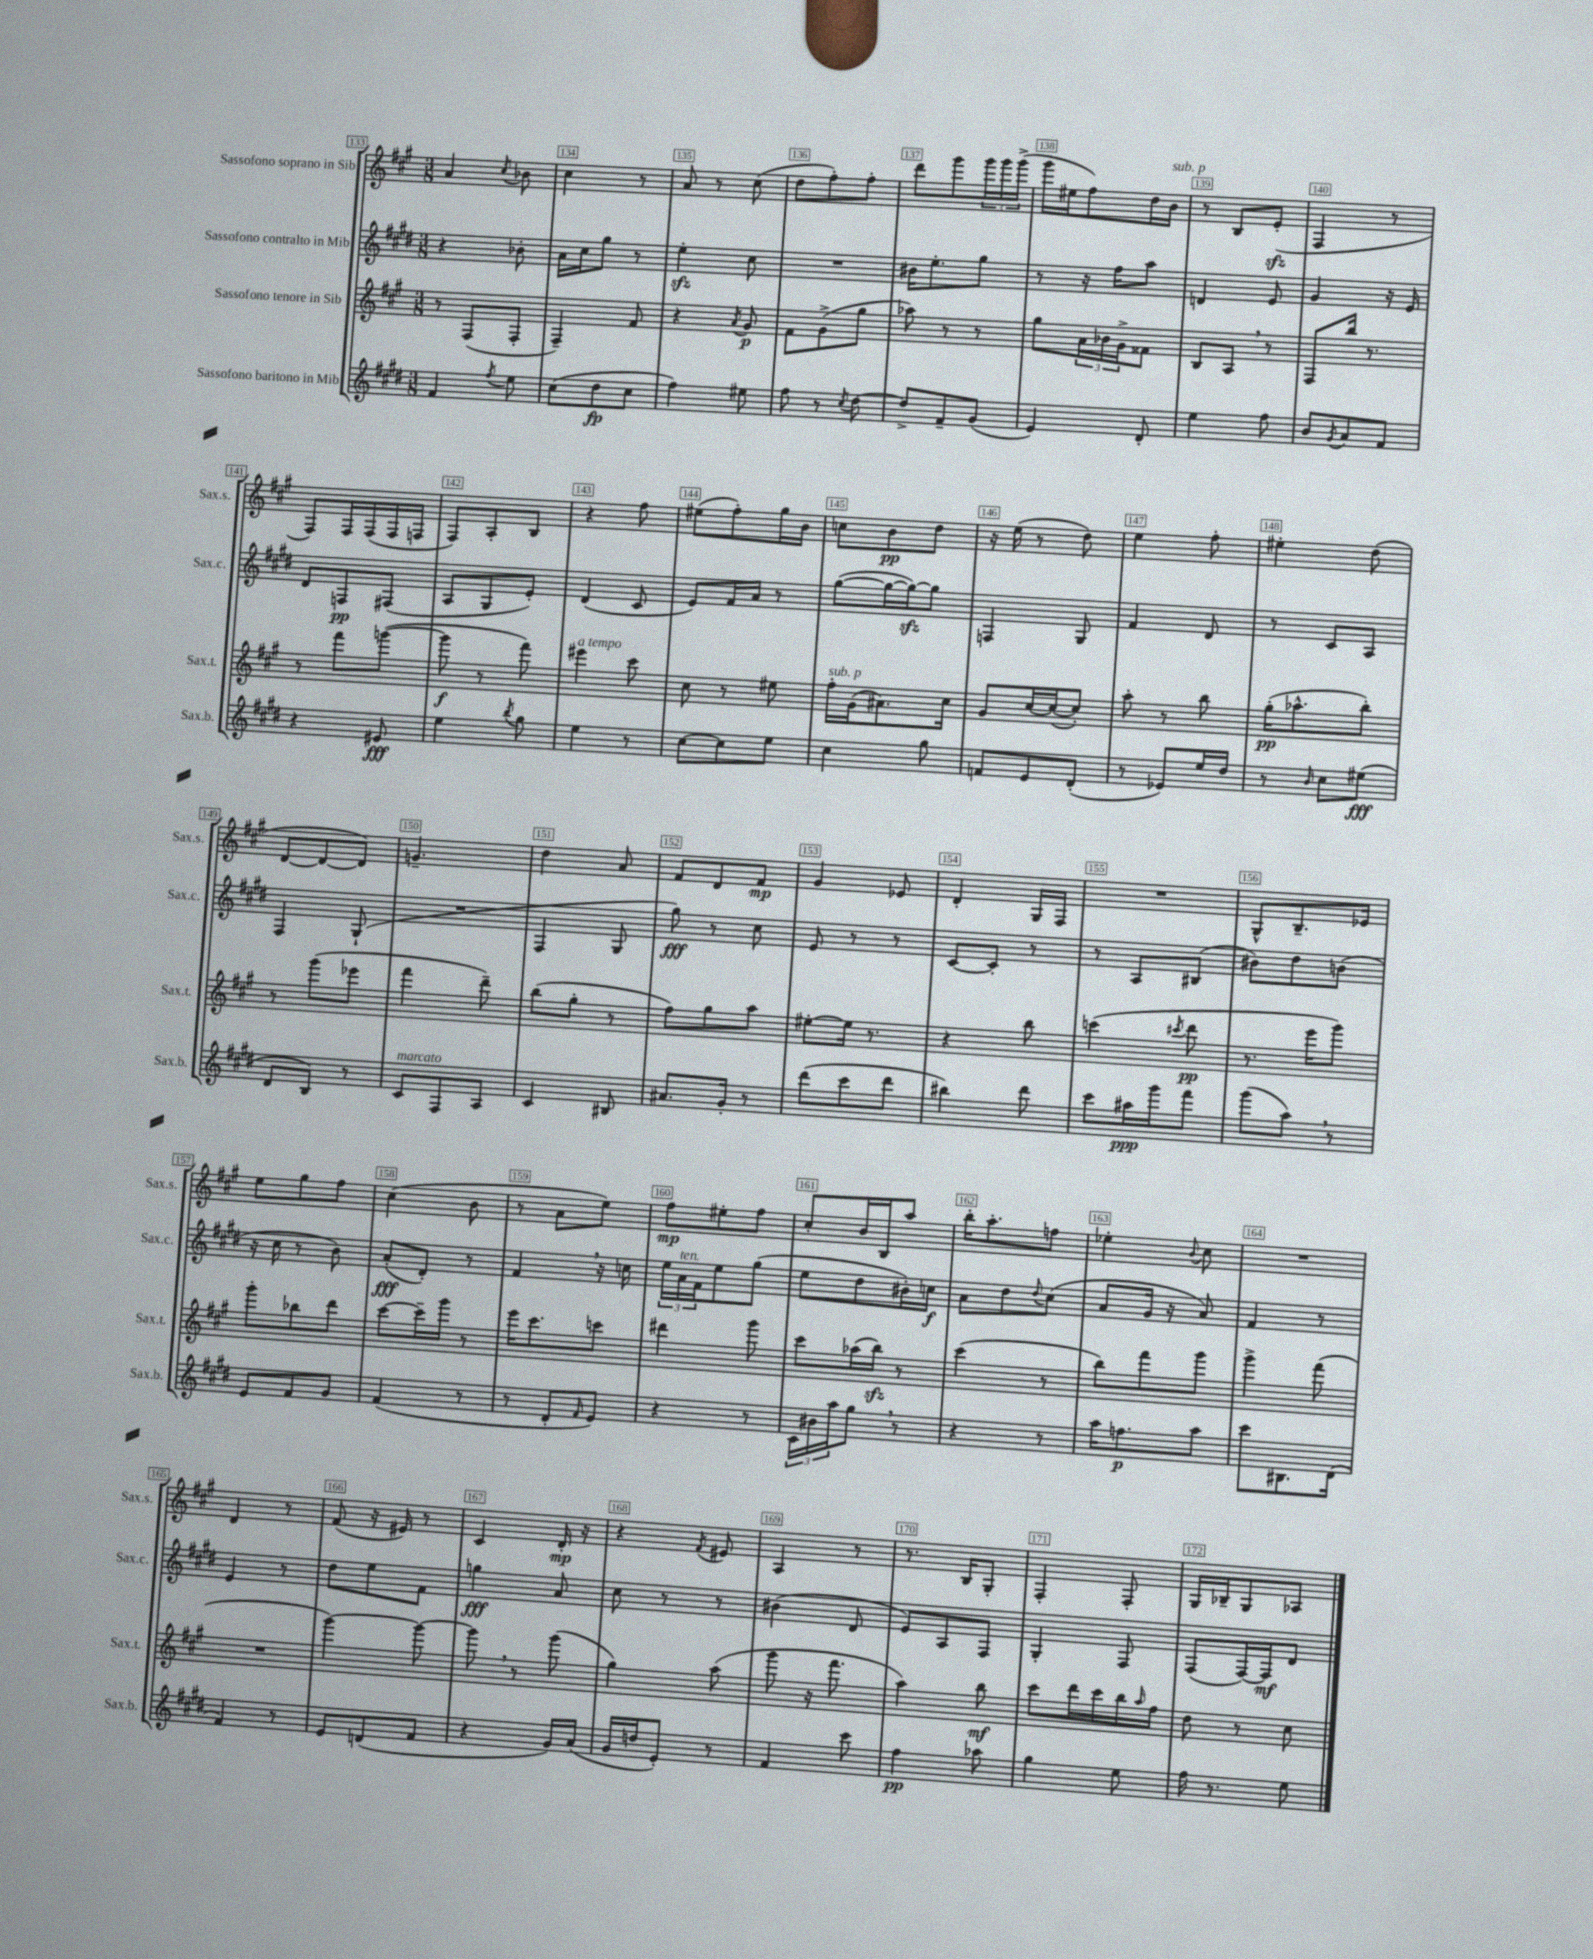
<<
\new StaffGroup <<
\new Staff = "s0" \with { instrumentName = "Sassofono soprano in Sib" shortInstrumentName = "Sax.s." } {
    \clef treble \key a \major \numericTimeSignature \time 3/8
    a'4 \acciaccatura { cis''8 } bes'8 |
    cis''4 r8 |
    a'8 r8 cis''8( |
    d''8 fis''8-.) fis''8-. |
    d'''8 gis'''8 \tuplet 3/2 { gis'''16 gis'''16 gis'''16->( } |
    gis'''16 eis''16 fis''8) d''16 b'16^\markup { \italic "sub. p" } |
    r8 b8 e'8-.\sfz( |
    fis4 r8 |
    fis8) fis16 fis16( fis16 f16 |
    fis8) a8-. b8 |
    r4 fis''8 |
    eis''8( fis''8-.) gis''16 b'16 |
    c''8 b'8\pp d''8 |
    r16 e''16( r8 d''8) |
    e''4 fis''8-. |
    eis''4-. d''8( |
    d'8~ d'8~ d'8) |
    g'4.-- |
    d''4 a'8 |
    fis'8 d'8 fis'8\mp |
    gis'4 ees'8 |
    d'4-. gis16 fis16 |
    R4. |
    gis8-^ b8.-- ees'16 |
    e''8 gis''8 fis''8 |
    cis''4( b'8 |
    r8 a'8 e''8) |
    fis''8\mp eis''8-. fis''8 |
    cis''8-. b'16 b16 a''8 |
    b''16-. a''8.-. f''8 |
    ees''4-. \appoggiatura { b'8 } cis''8 |
    R4. |
    d'4 r8 |
    fis'8( r16 eis'16) r8 |
    cis'4 d'16-.\mp r16 |
    r4 \acciaccatura { fis'8 } eis'8 |
    a4 r8 |
    r8. b16 gis8-. |
    fis4-. fis8-. |
    gis16 bes16-- gis8 aes8 \bar "|." |
}
\new Staff = "s1" \with { instrumentName = "Sassofono contralto in Mib" shortInstrumentName = "Sax.c." } {
    \clef treble \key e \major \numericTimeSignature \time 3/8
    r4 bes'8-. |
    a'16 cis''16 gis''8 r8 |
    e''4-.\sfz cis''8 |
    R4. |
    bis'16 e''8.-. gis''8 |
    r8 r16 fis''16 a''8 |
    d'4 e'8 |
    gis'4 r16 e'16 |
    dis'8 f8\pp fis8( |
    a8 gis8 e'8-.) |
    dis'4( cis'8 |
    e'8) fis'16 a'16 r8 |
    gis''8~( gis''16~ gis''16~\sfz) gis''8 |
    f4 gis8 |
    fis'4 dis'8 |
    r8 cis'8 a8 |
    fis4 gis8-!( |
    R4. |
    fis4 gis8 |
    gis''8\fff) r8 cis''8 |
    e'8 r8 r8 |
    cis'8~ cis'8-. r8 |
    r8 a8 bis8( |
    bis'8) dis''8 b'8( |
    r16 cis''16 r8 b'8) |
    a'8-.\fff( dis'8-.) r8 |
    fis'4 \breathe r16 c''16 |
    \tuplet 3/2 { e''16 a'16^\markup { \italic "ten." } fis'16 } e''8 gis''8( |
    e''8 dis''8 bis'16-.) c''16\f |
    a'8 dis''8 \appoggiatura { dis''8 } cis''8( |
    a'8 gis'16 r16 a'8) |
    fis'4 r8 |
    e'4 r8 |
    dis''8 e''8 fis'8 |
    g''4\fff a'8 |
    cis''8 r8 r8 |
    bis'4( dis'8 |
    e'8) a8 fis8 |
    gis4-. fis8 |
    fis8( fis16~) fis16\mf dis'8 \bar "|." |
}
\new Staff = "s2" \with { instrumentName = "Sassofono tenore in Sib" shortInstrumentName = "Sax.t." } {
    \clef treble \key a \major \numericTimeSignature \time 3/8
    r8 fis8( fis8-. |
    fis4--) fis'8 |
    r4 \acciaccatura { a'8 } gis'8\p |
    fis'8 gis'8->( gis''8 |
    aes''8) r8 r8 |
    gis''8 \tuplet 3/2 { a'16 bes'16 gis'16-> } fisis'8 |
    b8 a8 \breathe r8 |
    fis8 b''16 r8. |
    r8 fis'''8 g'''8~( |
    g'''8\f r8 fis'''8) |
    eis'''4^\markup { \italic "a tempo" } cis'''8 |
    cis''8 r8 eis''8 |
    fis''16-.^\markup { \italic "sub. p" } gis'16( ais'8.) cis''16 |
    gis'8 cis''16~ cis''16~( cis''8-.) |
    a''8-. r8 b''8 |
    gis''16-.\pp( aes''8.-^ b''8-.) |
    r8 gis'''8( ees'''8 |
    fis'''4 d'''8--) |
    b''8( gis''8-. r8 |
    fis''8) gis''8 a''8 |
    eis''8~-. eis''16 r8. |
    r4 b''8 |
    c'''4( \acciaccatura { cis'''8 } d'''8\pp |
    r8. e'''16 gis'''8) |
    gis'''8-. bes''8 d'''8 |
    cis'''8~ cis'''16-- gis'''16 r8 |
    e'''16 cis'''8. c'''8 |
    dis'''4 gis'''8 |
    cis'''8 aes''16( b''16\sfz) r8 |
    cis'''4( r8 |
    b''8) fis'''8 gis'''8 |
    gis'''4-> fis'''8( |
    R4. |
    gis'''4~) gis'''8~ |
    gis'''8 \breathe r8 gis'''8( |
    gis''4) a''8( |
    gis'''8 r16 fis'''8. |
    a''4) b''8\mf |
    cis'''8 d'''16 cis'''16 b''16 \grace { a''16 } fis''16 |
    d''8 r8 cis''8 \bar "|." |
}
\new Staff = "s3" \with { instrumentName = "Sassofono baritono in Mib" shortInstrumentName = "Sax.b." } {
    \clef treble \key e \major \numericTimeSignature \time 3/8
    fis'4 \acciaccatura { fis''8 } e''8 |
    cis''8( dis''8\fp cis''8 |
    fis''4) eis''8 |
    fis''8 r8 \acciaccatura { cis''8 } dis''8~ |
    dis''8-> fis'8-- gis'8( |
    e'4) dis'8-. |
    e''4 fis''8 |
    b'8 \acciaccatura { gis'8 } a'8 fis'8 |
    r4 eis'8\fff |
    e''4 \acciaccatura { b''8 } gis''8 |
    e''4 r8 |
    cis''8~ cis''8 e''8 |
    cis''4 gis''8 |
    f'8 e'8 dis'8-.( |
    r8 ees'8) e''16 dis''16 |
    r8 \grace { b'16 } cis''8 eis''8\fff( |
    dis'8 b8) r8 |
    cis'8^\markup { \italic "marcato" } fis8 a8 |
    cis'4 bis8 |
    ais'8. gis'16-. r8 |
    dis'''8( cis'''8 dis'''8 |
    bis''4) dis'''8 |
    cis'''8 ais''16\ppp gis'''16 fis'''8 |
    gis'''8( a''8) \breathe r8 |
    e'8 fis'8 gis'8 |
    fis'4( r8 |
    r8 dis'8-. \grace { fis'16 } e'8) |
    r4 r8 |
    \tuplet 3/2 { cis'16 bis'16 a''16 } gis''8 \breathe r8 |
    r4 r8 |
    a''16 f''8.\p a''8 |
    cis'''8 bis8. dis'16( |
    fis'4) r8 |
    e'8 d'8( fis'8 |
    r4 gis'16) a'16( |
    gis'16 d''16 e'8-.) r8 |
    fis'4 cis'''8 |
    fis''4\pp aes''8 |
    gis''4 e''8 |
    fis''16 r8. e''8 \bar "|." |
}
>>
>>
\layout { \context { \Score currentBarNumber = #133 \override BarNumber.break-visibility = ##(#f #t #t) barNumberVisibility = #all-bar-numbers-visible \override BarNumber.stencil = #(make-stencil-boxer 0.1 0.3 ly:text-interface::print) } }
